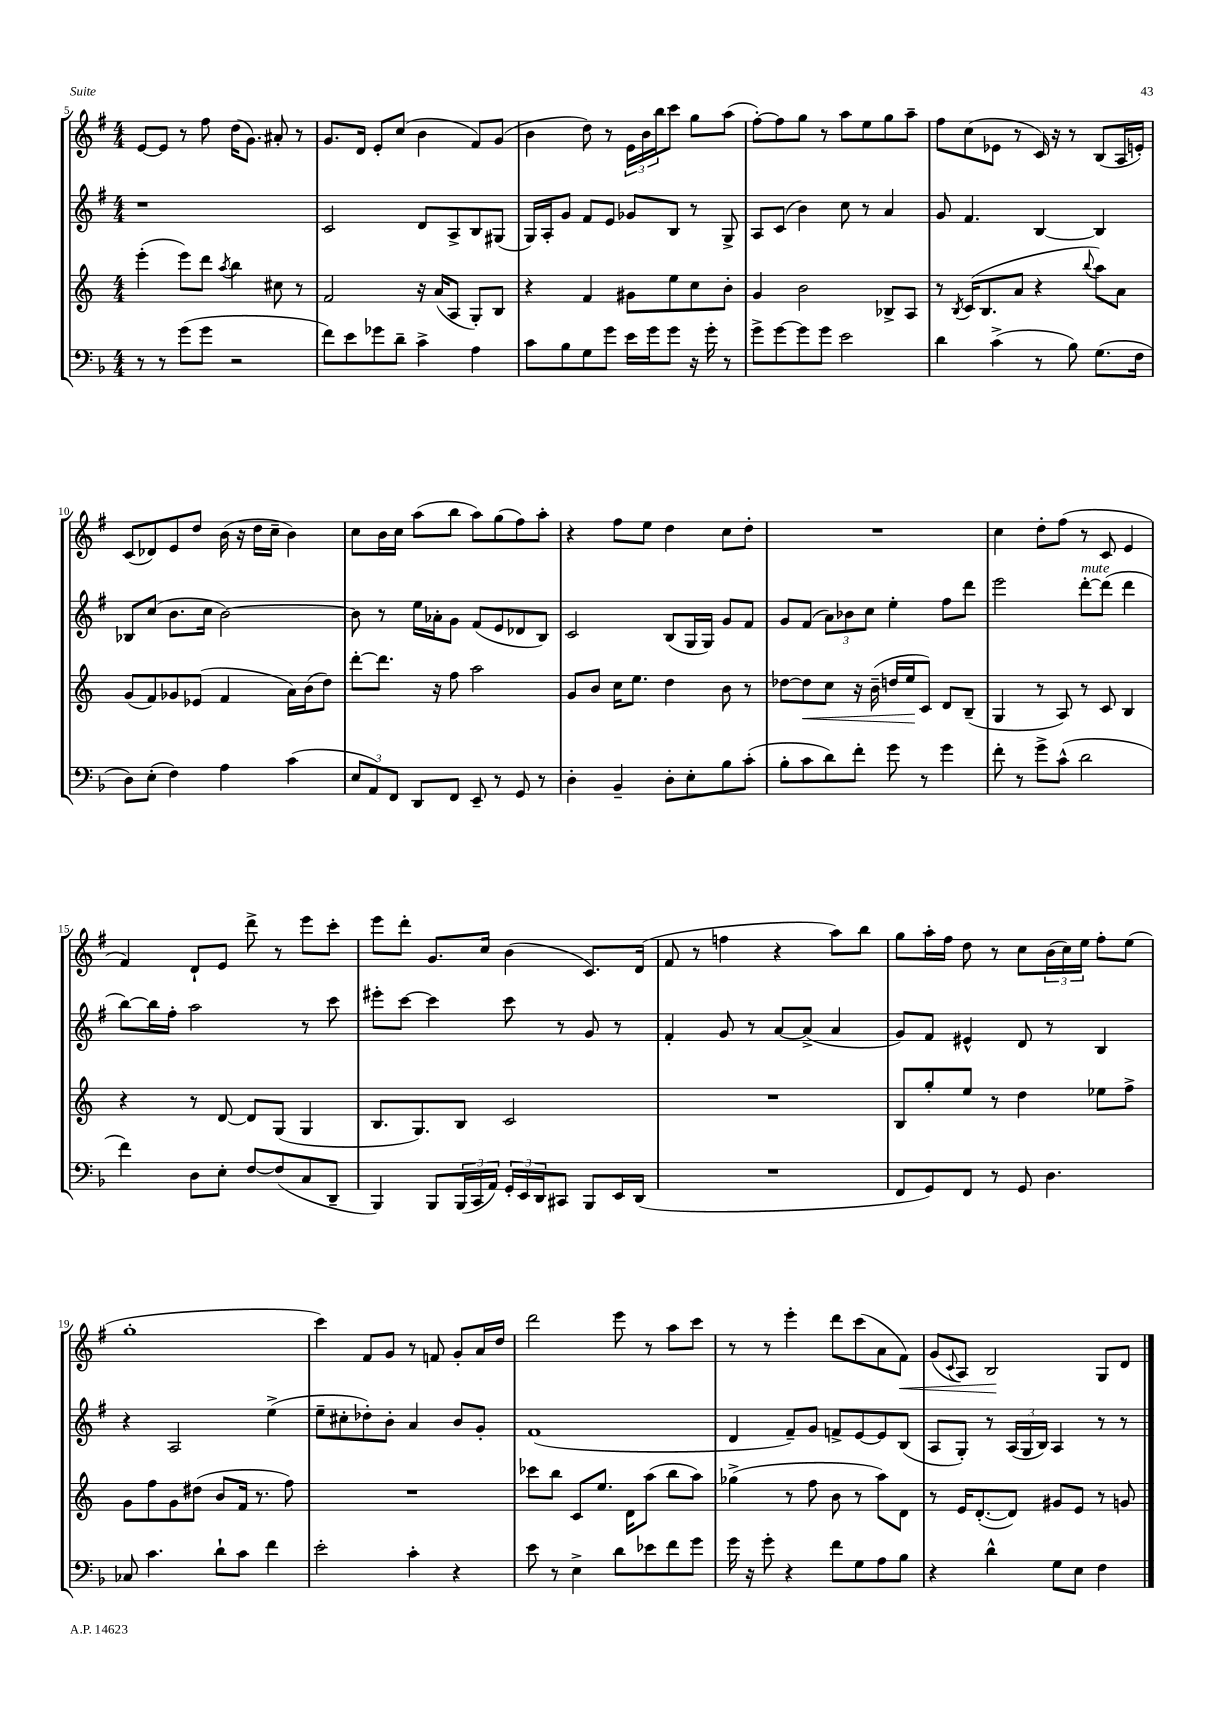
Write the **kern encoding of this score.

**kern	**kern	**dynam	**kern	**kern	**dynam
*part4	*part3	*part3	*part2	*part1	*part1
*staff4	*staff3	*staff3	*staff2	*staff1	*staff1
*clefF4	*clefG2	*	*clefG2	*clefG2	*
*k[b-]	*k[]	*	*k[f#]	*k[f#]	*
*M4/4	*M4/4	*	*M4/4	*M4/4	*
=5	=5	=5	=5	=5	=5
8r	(4eee'\	.	1r	[8e/L	.
8r	.	.	.	8e/J]	.
(8g\L	8eee\L)	.	.	8r	.
8g\J	8ddd\J	.	.	8ff#\	.
.	8qaa/	.	.	.	.
2r	4bb\	.	.	(16dd\KL	.
.	.	.	.	8.g\J)	.
.	8cc#X\	.	.	8a#X'/	.
.	8r	.	.	8r	.
=6	=6	=6	=6	=6	=6
8f\L)	2f/	.	2c/	8.g/L	.
8e\	.	.	.	.	.
.	.	.	.	16d/Jk	.
8g-X\	.	.	.	8e'/L	.
8d~\J	.	.	.	(8cc/J	.
4c^\	16r	.	8d/L	4b\	.
.	(16a/KL	.	.	.	.
.	8A/J	.	8A^/	.	.
4A\	8G'/L)	.	8B/	8f#/L)	.
.	8B/J	.	(8G#X/J	(8g/J	.
=7	=7	=7	=7	=7	=7
8c\L	4r	.	16G/LL)	4b\	.
.	.	.	16A'/J	.	.
8B-\	.	.	8g/J	.	.
8G\	4f/	.	8f#/L	8dd\)	.
8g\J	.	.	8e/J	8r	.
16e\LL	8g#X\L	.	8g-X/L	24e\LL	.
.	.	.	.	24b\	.
16g\J	.	.	.	.	.
.	.	.	.	24bb\J	.
8g\J	8ee\	.	8B/J	8ccc\J	.
16r	8cc\	.	8r	8gg\L	.
16g'\	.	.	.	.	.
8r	8b'\J	.	8G^/	(8aa\J	.
=8	=8	=8	=8	=8	=8
8g^\L	4g/	.	8A/L	[8ff#'\L)	.
[8g\	.	.	(8c/J	8ff#\]	.
8g\]	2b\	.	4b\)	8gg\J	.
8g\J	.	.	.	8r	.
2e\	.	.	8cc\	8aa\L	.
.	.	.	8r	8ee\	.
.	8B-X^/L	.	4a/	8gg\	.
.	8A/J	.	.	8aa~\J	.
=9	=9	=9	=9	=9	=9
4d\	8r	.	8g/	8ff#\L	.
.	8qB/	.	.	.	.
.	(16c/KL	.	4.f#/	(8cc\	.
.	8.B/	.	.	.	.
(4c^\	.	.	.	8e-X\J	.
.	8a/J	.	.	8r	.
8r	4r	.	[4B/	16c/)	.
.	.	.	.	16r	.
8B-\)	.	.	.	8r	.
.	8qqbb/	.	.	.	.
(8.G\L	8aa\L)	.	4B/]	(8B/L	.
.	8a\J	.	.	16A/L	.
16F\Jk	.	.	.	16en'/JJ)	.
!!LO:LB:g=z
=10	=10	=10	=10	=10	=10
8D\L)	(8g/L	.	8B-X/L	(8c/L	.
(8E'\J	8f/)	.	(8cc/J	8d-X/)	.
4F\)	8g-X/	.	8.b\L	8e/	.
.	(8e-X/J	.	.	8dd/J	.
.	.	.	16cc\Jk	.	.
4A\	4f/	.	[2b\)	(16b\	.
.	.	.	.	16r	.
.	.	.	.	16dd\LL	.
.	.	.	.	16cc~\JJ	.
(4c\	16a\LL)	.	.	4b\)	.
.	(16b\J	.	.	.	.
.	8dd\J)	.	.	.	.
=11	=11	=11	=11	=11	=11
12E/L	[8ddd'\L	.	8b\]	8cc\L	.
12AA/)	.	.	.	.	.
.	8.ddd\J]	.	8r	16b\L	.
12FF/J	.	.	.	.	.
.	.	.	.	16cc\JJ	.
8DD/L	.	.	16ee\LL	(8aa\L	.
.	16r	.	16a-X'\J	.	.
8FF/J	8ff\	.	8g\J	8bb\J	.
8EE~/	2aa\	.	(8f#/L	8aa\L)	.
8r	.	.	8e/	(8gg\	.
8GG/	.	.	8d-X/	8ff#\)	.
8r	.	.	8B/J)	8aa'\J	.
=12	=12	=12	=12	=12	=12
4D'\	8g/L	.	2c/	4r	.
.	8b/J	.	.	.	.
4BB-~/	16cc\KL	.	.	8ff#\L	.
.	8.ee\J	.	.	.	.
.	.	.	.	8ee\J	.
8D'\L	4dd\	.	(8B/L	4dd\	.
8E'\	.	.	16G/L	.	.
.	.	.	16G/JJ)	.	.
8B-\	8b\	.	8g/L	8cc\L	.
(8c'\J	8r	.	8f#/J	8dd'\J	.
=13	=13	=13	=13	=13	=13
8B-'\L	[8dd-X\L	.	8g/L	1r	.
!	!	!LO:HP:b	!	!	!
8c\	8dd-\]	<	(8f#/J	.	.
8d\)	8cc\J	.	12a\L)	.	.
.	.	.	12b-X\	.	.
8f'\J	16r	.	.	.	.
.	.	.	12cc\J	.	.
.	(16b~\	.	.	.	.
8g\	16ddn/LL	.	4ee'\	.	.
.	16ee/J	.	.	.	.
8r	8c/J)	[	.	.	.
4g\	8d/L	.	8ff#\L	.	.
.	(8B~/J	.	8ddd\J	.	.
=14	=14	=14	=14	=14	=14
8f'\	4G/	.	2eee\	4cc\	.
8r	.	.	.	.	.
8g^\L	8r	.	.	8dd'\L	.
(8c^^\J	8A/)	.	.	(8ff#\J	.
!	!	!	!LO:TX:a:i:t=mute	!	!
2d\	8r	.	[8ddd'\L	8r	.
.	8c/	.	(8ddd\J]	8c/	.
.	4B/	.	4ddd\	4e/	.
!!LO:LB:g=z
=15	=15	=15	=15	=15	=15
4f\)	4r	.	[8bb\L)	4f#/)	.
.	.	.	16bb\L]	.	.
.	.	.	16ff#'\JJ	.	.
8D\L	8r	.	2aa\	8d`/L	.
8E'\J	[8d/	.	.	8e/J	.
[8F/L	8d/L]	.	.	8ddd^\	.
(8F/]	(8G/J	.	.	8r	.
8C/	4G/	.	8r	8eee\L	.
8DD~/J	.	.	8ccc\	8ccc'\J	.
=16	=16	=16	=16	=16	=16
4BBB-/)	8.B/L	.	8eee#X'\L	8eee\L	.
.	.	.	[8ccc\J	8ddd'\J	.
.	8.G/)	.	.	.	.
8BBB-/L	.	.	4ccc\]	8.g/L	.
(24BBB-/L	8B/J	.	.	.	.
24CC/	.	.	.	.	.
.	.	.	.	16cc/Jk	.
24AA/JJ)	.	.	.	.	.
24GG'/LL	2c/	.	8ccc\	(4b\	.
24EE/	.	.	.	.	.
24DD/J	.	.	.	.	.
8CC#X/J	.	.	8r	.	.
8BBB-/L	.	.	8g/	8.c/L)	.
16EE/L	.	.	8r	.	.
(16DD/JJ	.	.	.	(16d/Jk	.
=17	=17	=17	=17	=17	=17
1r	1r	.	4f#'/	8f#/	.
.	.	.	.	8r	.
.	.	.	8g/	4ffn\	.
.	.	.	8r	.	.
.	.	.	[8a/L	4r	.
.	.	.	(8a^/J]	.	.
.	.	.	4a/	8aa\L)	.
.	.	.	.	8bb\J	.
=18	=18	=18	=18	=18	=18
8FF/L	8B/L	.	8g/L)	8gg\L	.
8GG/)	8gg'/	.	8f#/J	16aa'\L	.
.	.	.	.	16ff#\JJ	.
8FF/J	8ee/J	.	4e#X^^/	8dd\	.
8r	8r	.	.	8r	.
8GG/	4dd\	.	8d/	8cc\L	.
4.D\	.	.	8r	(24b\L	.
.	.	.	.	24cc\)	.
.	.	.	.	24ee\JJ	.
.	8ee-X\L	.	4B/	8ff#'\L	.
.	8ff^\J	.	.	(8ee\J	.
!!LO:LB:g=z
=19	=19	=19	=19	=19	=19
8C-X/	8g\L	.	4r	1gg'	.
4.c\	8ff\	.	.	.	.
.	8g\	.	2A/	.	.
.	(8dd#X\J	.	.	.	.
8d`\L	8b/L	.	.	.	.
8c\J	16f/Jk	.	.	.	.
.	8.r	.	.	.	.
4f\	.	.	(4ee^\	.	.
.	8ff\)	.	.	.	.
=20	=20	=20	=20	=20	=20
2e'\	1r	.	8ee~\L	4ccc\)	.
.	.	.	8cc#X'\	.	.
.	.	.	8dd-X'\)	8f#/L	.
.	.	.	8b'\J	8g/J	.
4c'\	.	.	4a/	8r	.
.	.	.	.	8fn/	.
4r	.	.	8b/L	8g'/L	.
.	.	.	8g'/J	16a/L	.
.	.	.	.	16dd/JJ	.
=21	=21	=21	=21	=21	=21
8e\	8ccc-X\L	.	(1f#	2ddd\	.
8r	8bb\J	.	.	.	.
4E^\	8c/L	.	.	.	.
.	8.ee/J	.	.	.	.
8d\L	.	.	.	8eee\	.
.	16d\KL	.	.	.	.
8e-X\	(8aa\J	.	.	8r	.
8f\	8bb\L	.	.	8aa\L	.
8g\J	8aa\J)	.	.	8ccc\J	.
=22	=22	=22	=22	=22	=22
16g\	(4gg-X^\	.	4d/	8r	.
16r	.	.	.	.	.
8g'\	.	.	.	8r	.
4r	8r	.	8f#~/L)	4eee'\	.
.	8ff\	.	8g/J	.	.
8f\L	8b\	.	8fn^/L	8ddd\L	.
8G\	8r	.	[8e/	(8ccc\	.
8A\	8aa\L)	.	8e/]	8a\	.
!	!	!	!	!	!LO:HP:b
8B-\J	8d\J	.	(8B/J	8f#\J)	<
=23	=23	=23	=23	=23	=23
4r	8r	.	8A/L	(8g/L	.
.	.	.	.	8qqc/	.
.	16e/KL	.	8G'/J)	8A/J)	.
.	([8.d'/	.	.	.	.
4d^^\	.	.	8r	2B/	.
.	8d/J])	.	(24A/LL	.	.
.	.	.	24G/	.	.
.	.	.	24B/JJ)	.	.
8G\L	8g#X/L	.	4A/	.	.
8E\J	8e/J	.	.	.	.
4F\	8r	.	8r	8G/L	[
.	8gn/	.	8r	8d/J	.
==	==	==	==	==	==
*-	*-	*-	*-	*-	*-
